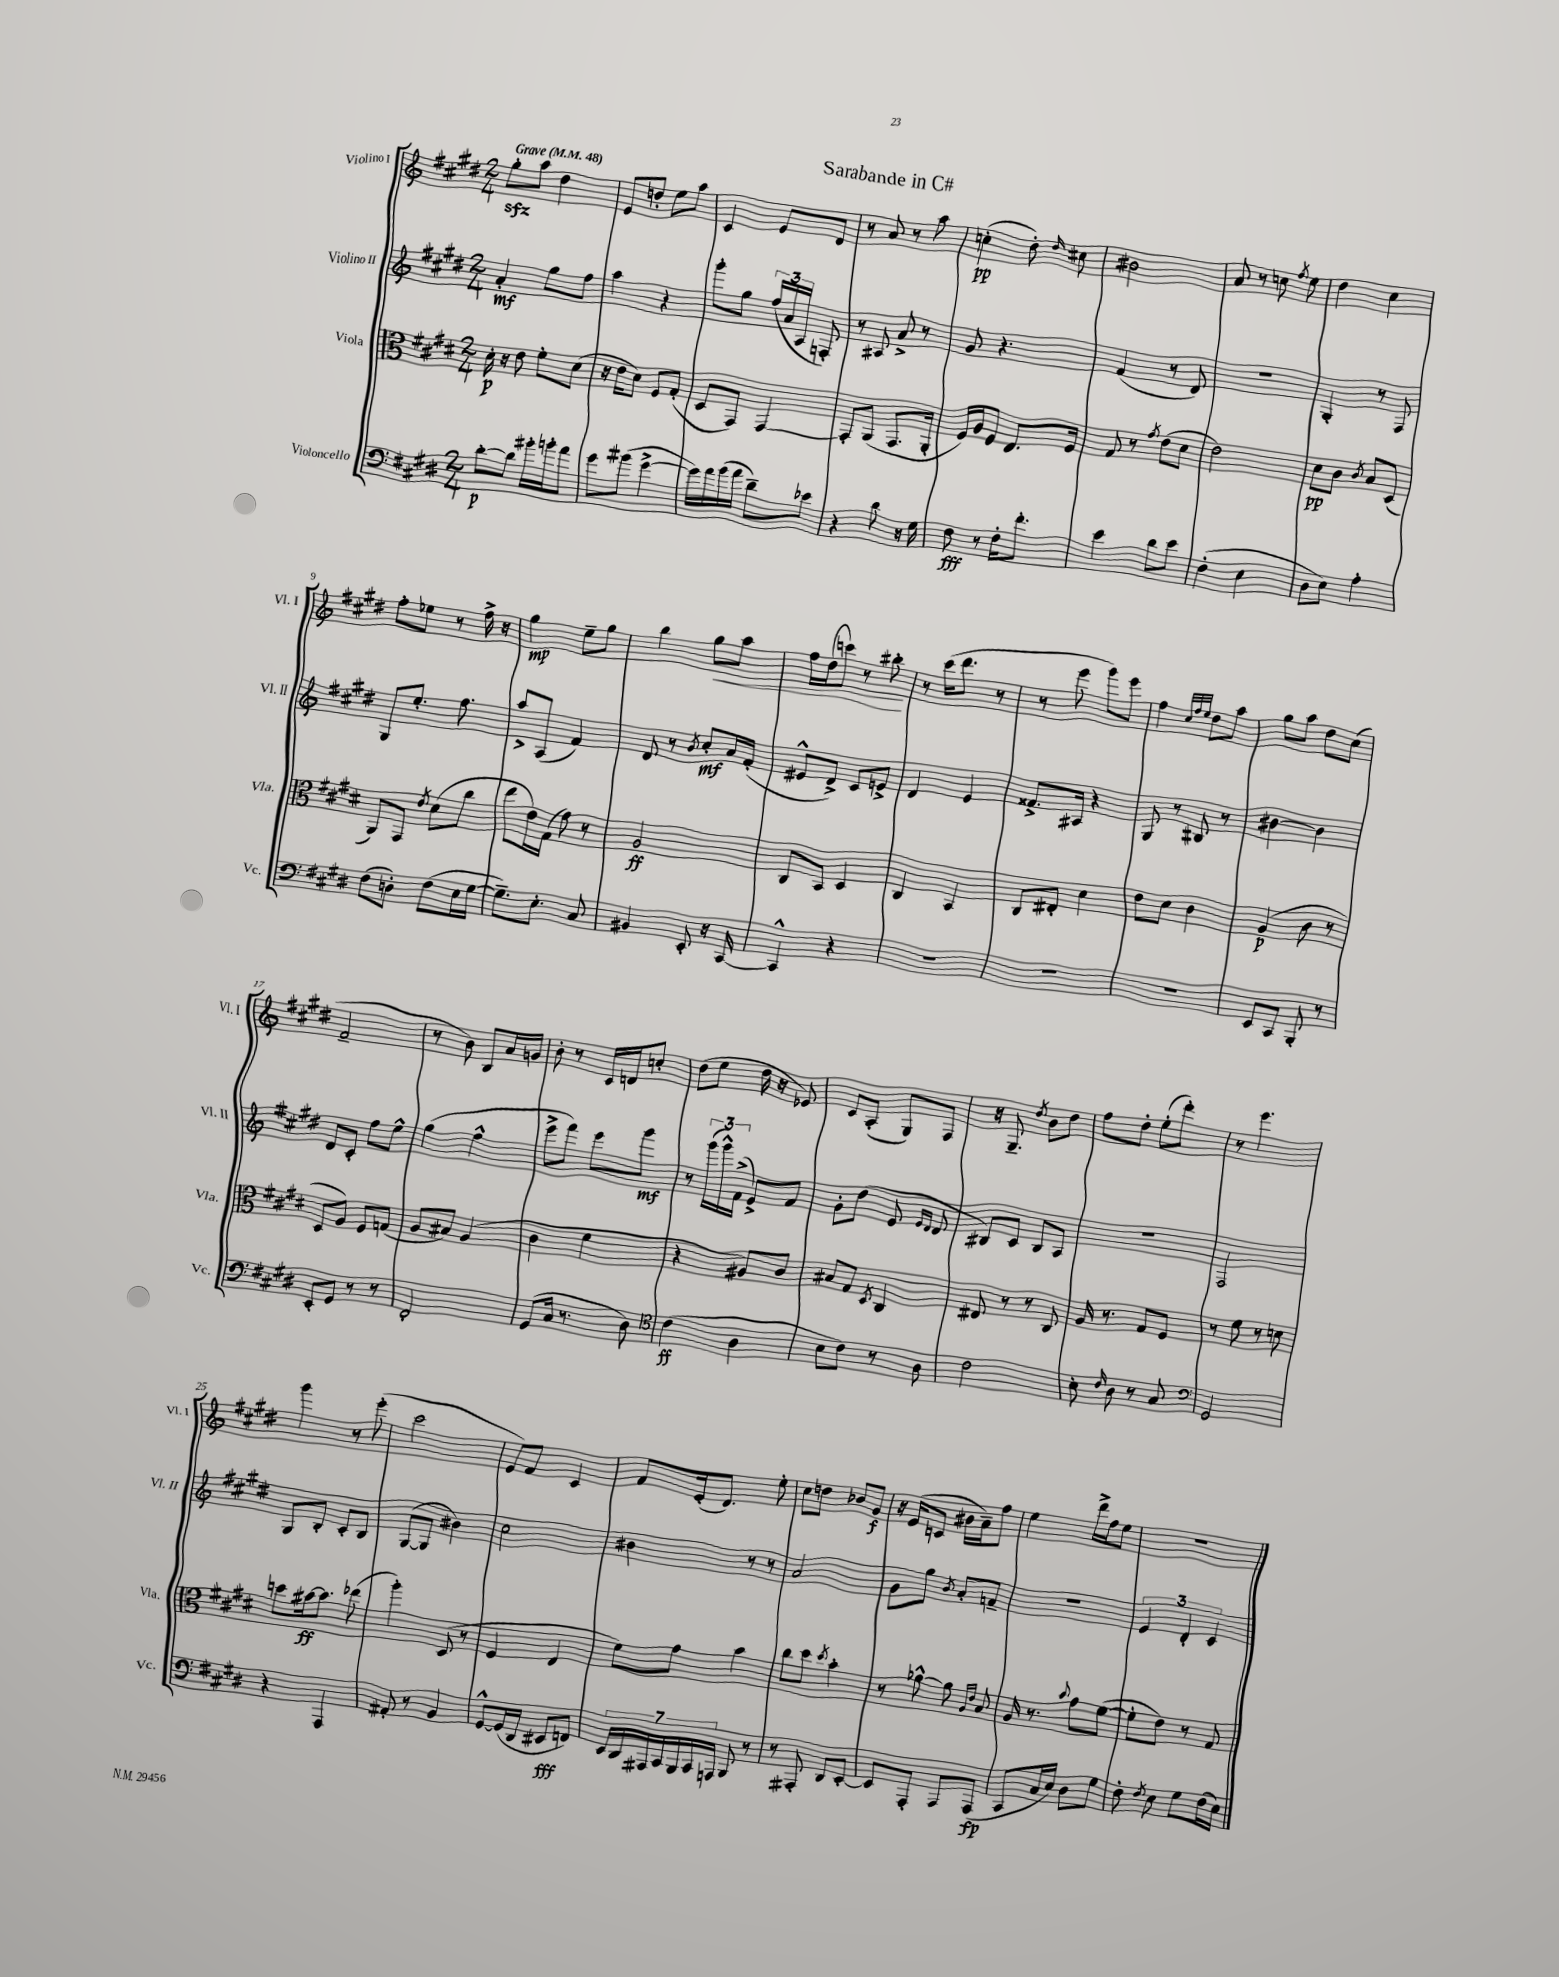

**kern	**dynam	**kern	**dynam	**kern	**dynam	**kern	**dynam
*part4	*part4	*part3	*part3	*part2	*part2	*part1	*part1
*staff4	*staff4	*staff3	*staff3	*staff2	*staff2	*staff1	*staff1
*I"Violoncello	*	*I"Viola	*	*I"Violino II	*	*I"Violino I	*
*I'Vc.	*	*I'Vla.	*	*I'Vl. II	*	*I'Vl. I	*
*clefF4	*	*clefC3	*	*clefG2	*	*clefG2	*
*k[f#c#g#d#]	*	*k[f#c#g#d#]	*	*k[f#c#g#d#]	*	*k[f#c#g#d#]	*
*M2/4	*	*M2/4	*	*M2/4	*	*M2/4	*
*MM48	*	*MM48	*	*MM48	*	*MM48	*
=1	=1	=1	=1	=1	=1	=1	=1
!	!	!	!	!	!	!LO:TX:a:B:t=Grave	!
[8d#'\L	p	16d#'\	p	4a'/	mf	8gg#zz'\L	.
.	.	16r	.	.	.	.	.
8d#\J]	.	8e\	.	.	.	8aa\J	.
16b#X'\LL	.	8f#'\L	.	8gg#\L	.	4dd#\	.
16bn'\J	.	.	.	.	.	.	.
8a\J	.	(8d#\J	.	8ff#\J	.	.	.
=2	=2	=2	=2	=2	=2	=2	=2
8g#\L	.	16r	.	4aa\	.	8e/L	.
.	.	16e\KL	.	.	.	.	.
(8b#X\J	.	8d#\J)	.	.	.	8ddn'/J	.
[4g#^\	.	8F#/L	.	4r	.	8ee\L	.
.	.	(8G#'/J	.	.	.	8aa\J	.
=3	=3	=3	=3	=3	=3	=3	=3
16g#\LL])	.	8D#/L	.	8ggg#'\L	.	4c#/	.
16a\	.	.	.	.	.	.	.
(16b\	.	8GG#/J)	.	8gg#\J	.	.	.
16a\JJ	.	.	.	.	.	.	.
8d#~\L)	.	[4GG#/	.	(24ff#/LL	.	8e/L	.
.	.	.	.	24a/	.	.	.
.	.	.	.	24A/JJ	.	.	.
8e-X\J	.	.	.	8Fn'/)	.	8d#/J	.
=4	=4	=4	=4	=4	=4	=4	=4
4r	.	8GG#'/L]	.	8r	.	8r	.
.	.	(8AA/J	.	8A#X/	.	8a/	.
8d#\	.	8.GG#/L	.	8a^/	.	8r	.
16r	.	.	.	8r	.	8aa\	.
16G#\	.	16AA'/Jk	.	.	.	.	.
=5	=5	=5	=5	=5	=5	=5	=5
8F#\	fff	16F#/LL)	.	8g#/	.	(4ccn'\	pp
.	.	16A/J	.	.	.	.	.
8r	.	8F#/J	.	4.r	.	.	.
16F#'\KL	.	8.E/L	.	.	.	8dd#'\)	.
8.f#'\J	.	.	.	.	.	.	.
.	.	.	.	.	.	16qqdd#/	.
.	.	.	.	.	.	8cc#X\	.
.	.	16F#/Jk	.	.	.	.	.
=6	=6	=6	=6	=6	=6	=6	=6
4e\	.	8G#/	.	(4f#/	.	2b#X\	.
.	.	8r	.	.	.	.	.
.	.	8qg#/	.	.	.	.	.
8d#\L	.	(8e\L	.	8r	.	.	.
8e\J	.	8d#\J	.	8d#/)	.	.	.
=7	=7	=7	=7	=7	=7	=7	=7
(4F#'\	.	2e\)	.	2r	.	8a/	.
.	.	.	.	.	.	8r	.
4E\	.	.	.	.	.	8ccn\	.
.	.	.	.	.	.	8qff#/	.
.	.	.	.	.	.	8ee\	.
=8	=8	=8	=8	=8	=8	=8	=8
8D#\L	.	8d#\L	pp	4G#'/	.	4dd#\	.
8E\J)	.	8c#\J	.	.	.	.	.
.	.	8qc#/	.	.	.	.	.
4A'\	.	8B/L	.	8r	.	4cc#\	.
.	.	(8D#/J	.	8F#/	.	.	.
!!LO:LB:g=z
=9	=9	=9	=9	=9	=9	=9	=9
(8F#\L	.	8AA/L)	.	8G#/L	.	8ff#'\L	.
8Dn'\J)	.	8GG#/J	.	8.ee'/J	.	8ee-X\J	.
.	.	8qe/	.	.	.	.	.
(8F#\L	.	(8d#\L	.	.	.	8r	.
.	.	.	.	8.ff#\	.	.	.
16E\L	.	8cc#\J	.	.	.	16ff#^\	.
[16G#\JJ	.	.	.	.	.	16r	.
=10	=10	=10	=10	=10	=10	=10	=10
8.G#~\L])	.	8ee\L	.	8aa^/L	.	4gg#\	mp
.	.	16e\L)	.	(8A/J	.	.	.
8.E'\J	.	(16G#\JJ	.	.	.	.	.
.	.	8g#\)	.	4f#/)	.	8ee~\L	.
8C#/	.	8r	.	.	.	8gg#\J	.
=11	=11	=11	=11	=11	=11	=11	=11
4BB#X/	.	2A/	ff	8d#/	.	4bb\	.
.	.	.	.	8r	.	.	.
.	.	.	.	8qb/	.	.	.
!	!	!	!	!	!	!	!LO:HP:b
8EE'/	.	.	.	8cc#'/L	mf	8gg#\L	<
16r	.	.	.	16a/L	.	8aa\J	.
[16CC#/	.	.	.	(16f#'/JJ	.	.	.
=12	=12	=12	=12	=12	=12	=12	=12
4CC#^^/]	.	8C#/L	.	8e#X^^/L	.	16ff#\LL	.
.	.	.	.	.	.	(16dd#\J	.
.	.	8BB/J	.	8d#^/J)	.	8cccn\J)	.
4r	.	4D#/	.	8c#/L	.	8r	.
.	.	.	.	8en^/J	.	8bb#X'\	.
.	.	.	.	.	.	.	[
=13	=13	=13	=13	=13	=13	=13	=13
2r	.	4C#/	.	4d#/	.	8r	.
.	.	.	.	.	.	(16ccc#\KL	.
.	.	.	.	.	.	8.ddd#\J	.
.	.	4BB/	.	4e/	.	.	.
.	.	.	.	.	.	8r	.
=14	=14	=14	=14	=14	=14	=14	=14
2r	.	8C#/L	.	8.f##X^/L	.	8r	.
.	.	8E#X'/J	.	.	.	8eee\	.
.	.	.	.	16A#X/Jk	.	.	.
.	.	4d#\	.	4r	.	8ggg#\L)	.
.	.	.	.	.	.	8eee\J	.
=15	=15	=15	=15	=15	=15	=15	=15
2r	.	8e\L	.	8G#/	.	4ff#\	.
.	.	8d#\J	.	8r	.	.	.
.	.	.	.	.	.	32qqcc#/LLL	.
.	.	.	.	.	.	32qqff#/	.
.	.	.	.	.	.	32qqee/JJJ	.
.	.	4c#\	.	8B#X/	.	8dd#\L	.
.	.	.	.	8r	.	8aa\J	.
=16	=16	=16	=16	=16	=16	=16	=16
8EE/L	.	(4A/	p	[4b#X\	.	8gg#\L	.
8CC#/J	.	.	.	.	.	8aa\J	.
8BBB'/	.	8c#\	.	4b#\]	.	8dd#\L	.
8r	.	8r	.	.	.	(8cc#\J	.
!!LO:LB:g=z
=17	=17	=17	=17	=17	=17	=17	=17
8EE'/L	.	8D#/L	.	8d#/L	.	2f#~/	.
8GG#/J	.	8A/J)	.	8c#'/J	.	.	.
8r	.	8F#/L	.	8ff#\L	.	.	.
8r	.	(8Gn/J	.	8ee^^\J	.	.	.
=18	=18	=18	=18	=18	=18	=18	=18
2FF#'/	.	8A/L	.	(4gg#\	.	8r	.
.	.	8B#X/J)	.	.	.	8b\)	.
.	.	(4A/	.	4ff#^^\	.	8B/L	.
.	.	.	.	.	.	16a/L	.
.	.	.	.	.	.	16gn/JJ	.
=19	=19	=19	=19	=19	=19	=19	=19
(8GG#/L	.	4c#\	.	8eee^\L	.	8b'\	.
16C#/Jk	.	.	.	8fff#\J)	.	8r	.
8.r	.	.	.	.	.	.	.
.	.	4f#\	.	8eee\L	.	16c#/LL	.
.	.	.	.	.	.	16dn/J	.
8D#\)	.	.	.	8ggg#\J	mf	8ccn'/J	.
=20	=20	=20	=20	=20	=20	=20	=20
*clefC4	*	*	*	*	*	*	*
(4c#\	ff	4r	.	8r	.	(8dd#\L	.
.	.	.	.	(24ggg#\LL	.	8ee\J	.
.	.	.	.	24ggg#^^\)	.	.	.
.	.	.	.	(24f#^\JJ	.	.	.
4A\	.	8A#X/L)	.	8e^/L)	.	16dd#\	.
.	.	.	.	.	.	16r	.
.	.	8c#/J	.	8f#/J	.	8e-X/)	.
=21	=21	=21	=21	=21	=21	=21	=21
8B\L	.	8B#X/L	.	8g#'\L	.	8c#/L	.
8c#\J)	.	8G#/J	.	(8dd#\J	.	(8A'/J	.
.	.	8qD#/	.	.	.	.	.
8r	.	4C#/	.	8e/	.	8G#/L)	.
.	.	.	.	16qqe/LL	.	.	.
.	.	.	.	16qqd#/JJ	.	.	.
8A\	.	.	.	8d#/	.	8F#/J	.
=22	=22	=22	=22	=22	=22	=22	=22
2c#\	.	8E#X/	.	8B#X/L)	.	16r	.
.	.	.	.	.	.	8.G#~/	.
.	.	8r	.	8c#/J	.	.	.
.	.	.	.	.	.	8qdd#/	.
.	.	8r	.	8B#/L	.	8b\L	.
.	.	8C#/	.	8A/J	.	8dd#\J	.
=23	=23	=23	=23	=23	=23	=23	=23
8B'\	.	16A/	.	2r	.	8ff#\L	.
.	.	8.r	.	.	.	.	.
16qqc#/	.	.	.	.	.	.	.
8A\	.	.	.	.	.	8dd#'\J	.
8r	.	8G#/L	.	.	.	(8ee'\L	.
8G#/	.	8F#/J	.	.	.	8ddd#'\J)	.
=24	=24	=24	=24	=24	=24	=24	=24
*clefF4	*	*	*	*	*	*	*
2GG#/	.	8r	.	2F#/	.	8r	.
.	.	8f#\	.	.	.	4.eee\	.
.	.	8r	.	.	.	.	.
.	.	8dn\	.	.	.	.	.
!!LO:LB:g=z
=25	=25	=25	=25	=25	=25	=25	=25
4r	.	8ddn\L	.	8G#/L	.	4ggg#\	.
.	.	[16b#X\k	ff	8B'/J	.	.	.
.	.	8.b#\J]	.	.	.	.	.
4AAA/	.	.	.	8c#'/L	.	8r	.
.	.	(8ee-X\	.	8B/J	.	(8eee'\	.
=26	=26	=26	=26	=26	=26	=26	=26
8AA#X'/	.	4aa'\)	.	([8G#/L	.	2ccc#\	.
8r	.	.	.	8G#/J]	.	.	.
4BB/	.	(8D#/	.	4b#X\)	.	.	.
.	.	8r	.	.	.	.	.
=27	=27	=27	=27	=27	=27	=27	=27
[8GG#^^/L	.	4F#/	.	2cc#\	.	8e/L)	.
(16GG#/L]	.	.	.	.	.	8f#/J	.
16DD#/JJ	.	.	.	.	.	.	.
8EE#X/L	fff	4E/	.	.	.	4c#/	.
8FFn/J)	.	.	.	.	.	.	.
=28	=28	=28	=28	=28	=28	=28	=28
28EE/LL	.	8f#\L)	.	4b#X\	.	8f#/L	.
28DD#/	.	.	.	.	.	.	.
28AAA#X/	.	.	.	.	.	.	.
28CC#/	.	.	.	.	.	.	.
.	.	8g#\J	.	.	.	(16e'/k	.
28BBB/	.	.	.	.	.	.	.
28CC#/	.	.	.	.	.	.	.
.	.	.	.	.	.	8.d#/J)	.
28AAAn/JJ	.	.	.	.	.	.	.
8BBB/	.	4b\	.	8r	.	.	.
8r	.	.	.	8r	.	8ee'\	.
=29	=29	=29	=29	=29	=29	=29	=29
8r	.	8cc#\L	.	2a/	.	8cc#\L	.
8AAA#X'/	.	8dd#\J	.	.	.	8ddn\J	.
.	.	8qdd#/	.	.	.	.	.
8DD#/L	.	4b'\	.	.	.	8b-X/L	.
[8EE'/J	.	.	.	.	.	8g#/J	f
=30	=30	=30	=30	=30	=30	=30	=30
8EE/L]	.	8r	.	8g#\L	.	16r	.
.	.	.	.	.	.	(16e/KL	.
8AAA'/J	.	[8a-X^^\	.	8gg#\J	.	8cn/J	.
.	.	.	.	8qb/	.	.	.
8AAA/L	.	8a-\]	.	8a'/L	.	16b#X\LL	.
.	.	.	.	.	.	16a~\J)	.
.	.	16qqA/LL	.	.	.	.	.
.	.	16qqe/JJ	.	.	.	.	.
(8AAA/J	fp	8B/	.	8fn~/J	.	8ff#\J	.
=31	=31	=31	=31	=31	=31	=31	=31
8CC#/L	.	16A/	.	2r	.	4ee\	.
.	.	8.r	.	.	.	.	.
16C#/L	.	.	.	.	.	.	.
16E/JJ)	.	.	.	.	.	.	.
.	.	8qqb/	.	.	.	.	.
8D#\L	.	8g#\L	.	.	.	16ddd#^\LL	.
.	.	.	.	.	.	16ff#\J	.
8G#\J	.	([8f#\J	.	.	.	8ee\J	.
=32	=32	=32	=32	=32	=32	=32	=32
8F#'\	.	8f#'\L]	.	6e/	.	2r	.
8qF#/	.	.	.	.	.	.	.
8E\	.	8e\J)	.	.	.	.	.
.	.	.	.	6d#'/	.	.	.
8G#\L	.	8r	.	.	.	.	.
.	.	.	.	6c#/	.	.	.
(16F#\L	.	8G#/	.	.	.	.	.
16E\JJ)	.	.	.	.	.	.	.
==	==	==	==	==	==	==	==
*-	*-	*-	*-	*-	*-	*-	*-
